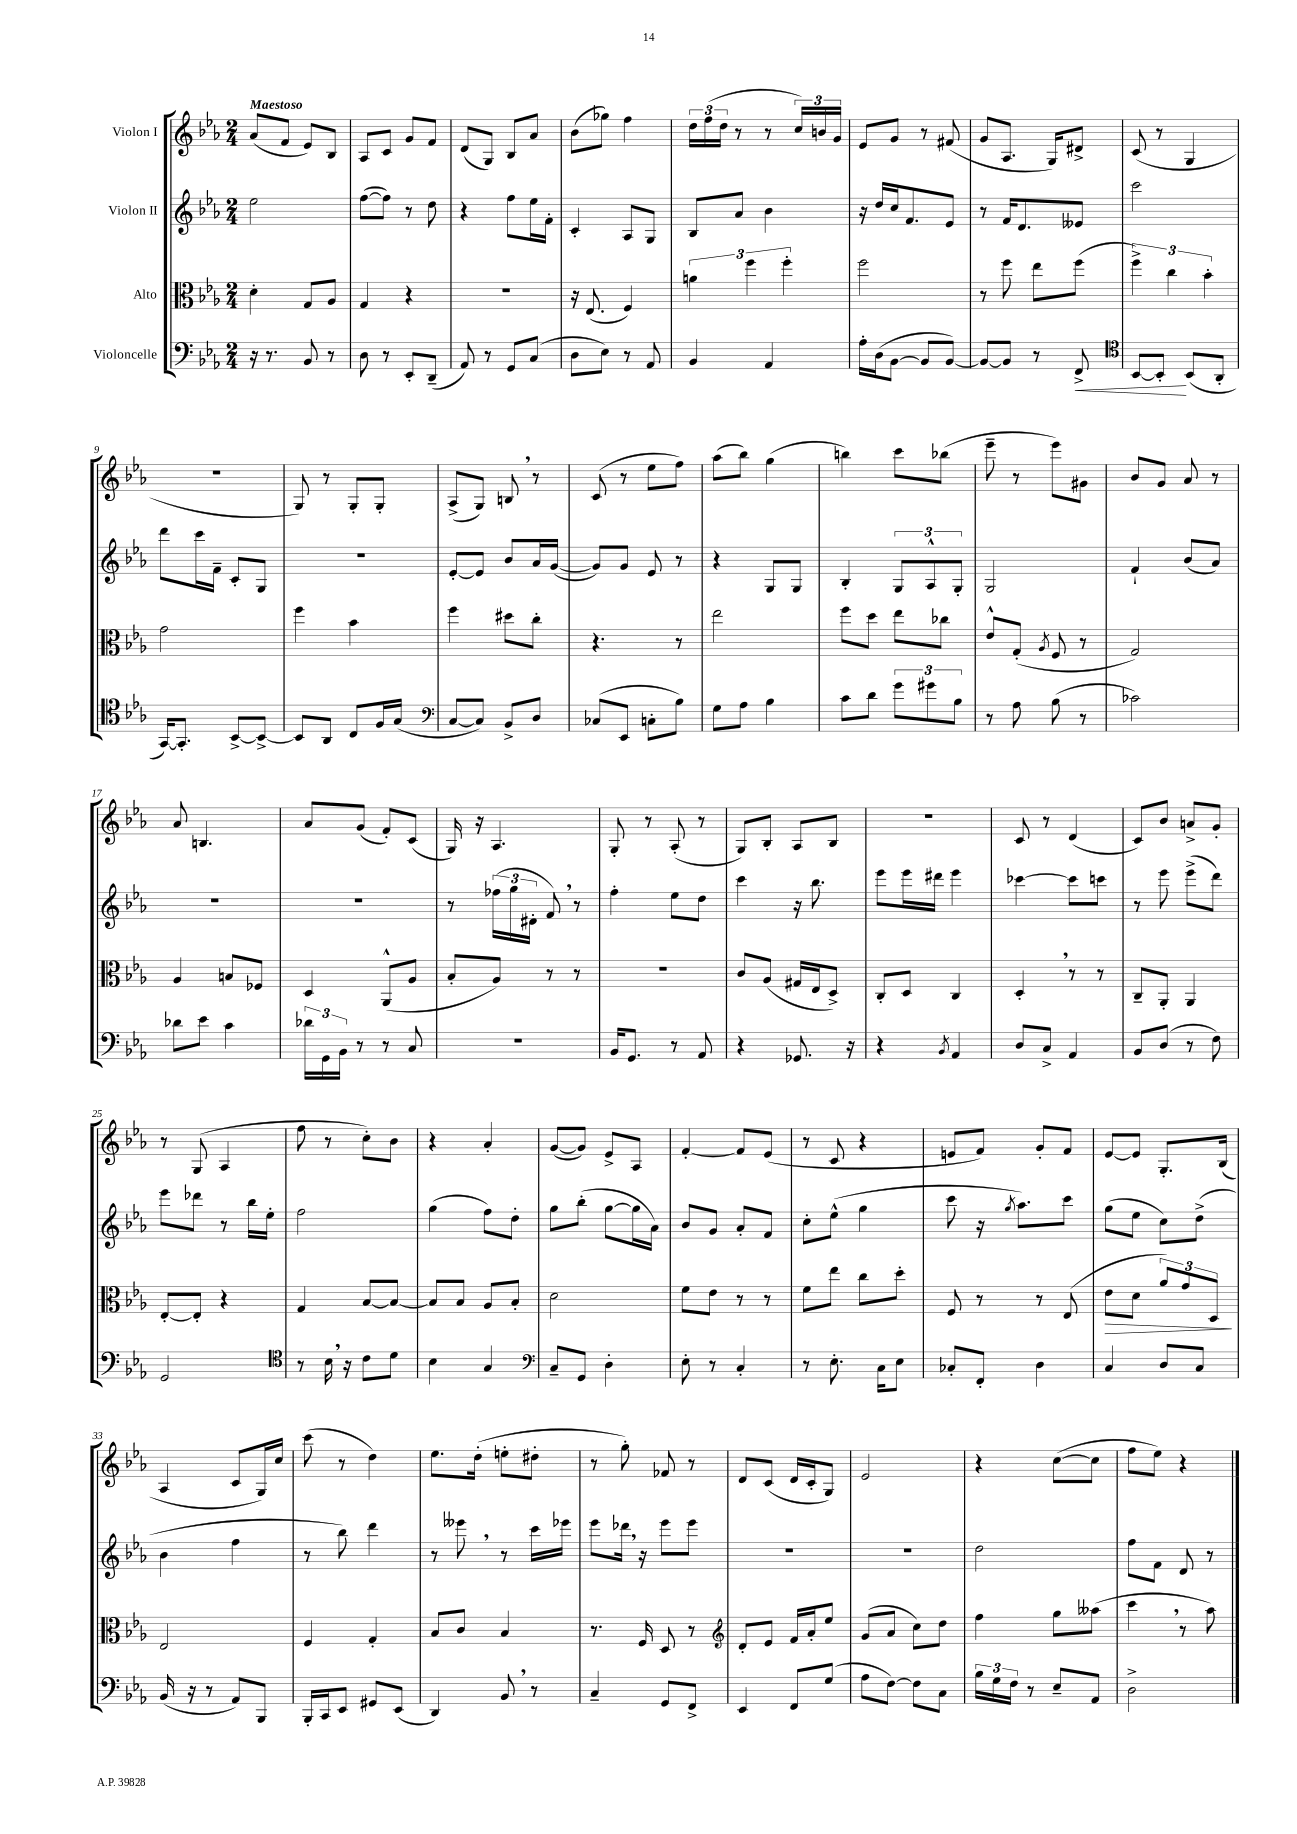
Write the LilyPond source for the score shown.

<<
\new StaffGroup <<
\new Staff = "s0" \with { instrumentName = "Violon I" } {
    \clef treble \key ees \major \numericTimeSignature \time 2/4 \tempo "Maestoso"
    aes'8( f'8 ees'8) bes8 |
    aes8 c'8 g'8 f'8 |
    d'8( g8) bes8 aes'8 |
    bes'8( ges''8) f''4 |
    \tuplet 3/2 { d''16 f''16( d''16 } r8 r8 \tuplet 3/2 { c''16) b'16 g'16 } |
    ees'8 g'8 r8 fis'8( |
    g'8 aes8. g16) dis'8-> |
    c'8( r8 g4 |
    R2 |
    g8) r8 g8-. g8-. |
    aes8->( g8) b8 \breathe r8 |
    c'8( r8 ees''8 f''8) |
    aes''8( bes''8) g''4( |
    b''4) c'''8 bes''8( |
    ees'''8-- r8 ees'''8) gis'8 |
    bes'8 g'8 aes'8 r8 |
    aes'8 b4. |
    aes'8 g'8( f'8-.) c'8( |
    g16) r16 aes4. |
    g8-. r8 aes8-.( r8 |
    g8) bes8-. aes8 bes8 |
    r2 |
    c'8 r8 d'4( |
    c'8) bes'8 a'8-> g'8-. |
    r8 g8( aes4 |
    f''8 r8 c''8-.) bes'8 |
    r4 aes'4-. |
    g'8~( g'8) ees'8-> aes8 |
    f'4~-. f'8 ees'8( |
    r8 c'8 r4 |
    e'8 f'8) g'8-. f'8 |
    ees'8~ ees'8 g8.-. bes16( |
    aes4 c'8 g16) c''16 |
    c'''8( r8 d''4) |
    ees''8. d''16-.( e''8-. dis''8-. |
    r8 g''8-.) fes'8 r8 |
    d'8 c'8( d'16 c'16-. g8) |
    ees'2 |
    r4 c''8~( c''8 |
    f''8 ees''8) r4 \bar "|." |
}
\new Staff = "s1" \with { instrumentName = "Violon II" } {
    \clef treble \key ees \major \numericTimeSignature \time 2/4
    ees''2 |
    f''8~( f''8) r8 d''8 |
    r4 f''8 ees''16 f'16-. |
    c'4-. aes8 g8 |
    bes8 aes'8 bes'4 |
    r16 d''16 c''16 f'8. ees'8 |
    r8 f'16 d'8. eeses'8 |
    c'''2 |
    d'''8 c'''16 f'16-- c'8-. g8 |
    r2 |
    ees'8~-. ees'8 bes'8 aes'16 g'16~( |
    g'8) g'8 ees'8 r8 |
    r4 g8 g8 |
    bes4-. \tuplet 3/2 { g8 aes8-^ g8-. } |
    g2 |
    f'4-! bes'8( aes'8) |
    r2 |
    r2 |
    r8 \tuplet 3/2 { fes''16( g''16 dis'16-. } f'8) \breathe r8 |
    f''4-. ees''8 d''8 |
    c'''4 r16 bes''8. |
    ees'''8 ees'''16 dis'''16 ees'''4 |
    ces'''4~ ces'''8 c'''8 |
    r8 ees'''8 ees'''8->( d'''8) |
    ees'''8 des'''8 r8 bes''16 ees''16-. |
    f''2 |
    g''4( f''8) d''8-. |
    g''8 bes''8-.( g''8~ g''16 aes'16) |
    bes'8 g'8 aes'8-. f'8 |
    c''8-. ees''8-^( g''4 |
    c'''8 r16 \acciaccatura { g''8 } aes''8.) c'''8 |
    g''8( ees''8 c''8) d''8->( |
    bes'4 f''4 |
    r8 bes''8) d'''4 |
    r8 eeses'''8 \breathe r8 c'''16 ees'''16 |
    ees'''8 des'''16 \breathe r16 ees'''8 ees'''8 |
    R2 |
    R2 |
    d''2 |
    f''8 f'8 d'8 r8 \bar "|." |
}
\new Staff = "s2" \with { instrumentName = "Alto" } {
    \clef alto \key ees \major \numericTimeSignature \time 2/4
    d'4-. g8 aes8 |
    g4 r4 |
    r2 |
    r16 ees8.( f4) |
    \tuplet 3/2 { a'4 f''4 f''4-. } |
    f''2 |
    r8 f''8 ees''8 f''8( |
    \tuplet 3/2 { f''4->) c''4 bes'4-. } |
    g'2 |
    f''4 bes'4 |
    f''4 dis''8 c''8-. |
    r4. r8 |
    ees''2 |
    f''8 d''8 ees''8 ces''8 |
    ees'8-^ g8-.( \acciaccatura { aes8 } f8 r8 |
    g2) |
    aes4 b8 fes8 |
    d4 aes,8-^( aes8 |
    bes8-. aes8) r8 r8 |
    R2 |
    c'8 aes8( gis16 ees16 d8->) |
    c8-. d8 c4 |
    d4-. \breathe r8 r8 |
    c8-- aes,8-. aes,4 |
    ees8~-. ees8-. r4 |
    g4 bes8~ bes8~ |
    bes8 bes8 aes8 bes8-. |
    d'2 |
    f'8 ees'8 r8 r8 |
    f'8 ees''8 c''8 d''8-. |
    f8 r8 r8 ees8( |
    ees'8\> d'8 \tuplet 3/2 { aes'8) g'8 d8\! } |
    ees2 |
    f4 g4-. |
    bes8 c'8 bes4 |
    r8. f16 d8 r8 |
    \clef treble d'8-. ees'8 f'16 aes'16-. ees''8 |
    g'8( aes'8 c''8) d''8 |
    f''4 g''8 aeses''8( |
    c'''4 \breathe r8 aes''8) \bar "|." |
}
\new Staff = "s3" \with { instrumentName = "Violoncelle" } {
    \clef bass \key ees \major \numericTimeSignature \time 2/4
    r16 r8. bes,8 r8 |
    d8 r8 ees,8-. d,8--( |
    aes,8) r8 g,8 c8( |
    d8 ees8) r8 aes,8 |
    bes,4 aes,4 |
    aes16-. d16( bes,8~ bes,8 bes,8~) |
    bes,8~ bes,8 r8 f,8->\< |
    \clef tenor bes,8~ bes,8-.\! bes,8( aes,8-. |
    g,16~) g,8.-. bes,8~-> bes,8~-> |
    bes,8 aes,8 c8 f16 g16( |
    \clef bass c8~ c8) bes,8-> d8 |
    ces8( ees,8 c8-. bes8) |
    g8 aes8 bes4 |
    c'8 d'8 \tuplet 3/2 { g'8 gis'8 bes8 } |
    r8 aes8 bes8( r8 |
    ces'2) |
    des'8 ees'8 c'4 |
    \tuplet 3/2 { des'16 g,16 bes,16 } r8 r8 c8 |
    R2 |
    bes,16 g,8. r8 aes,8 |
    r4 ges,8. r16 |
    r4 \acciaccatura { bes,8 } aes,4 |
    d8 c8-> aes,4 |
    bes,8 d8( r8 f8) |
    g,2 |
    \clef tenor r8 bes16 \breathe r16 c'8 d'8 |
    bes4 g4 |
    \clef bass c8-- g,8 d4-. |
    ees8-. r8 c4-. |
    r8 ees8.-. c16 ees8 |
    ces8-. f,8-. d4 |
    c4 d8 c8 |
    bes,16( r16 r8 aes,8) bes,,8 |
    bes,,16-. c,16 ees,8 gis,8 ees,8( |
    d,4) bes,8 \breathe r8 |
    c4-- g,8 f,8-> |
    ees,4 f,8 g8( |
    aes8 f8~) f8 c8 |
    \tuplet 3/2 { bes16 g16 f16 } r8 ees8-- aes,8 |
    d2-> \bar "|." |
}
>>
>>
